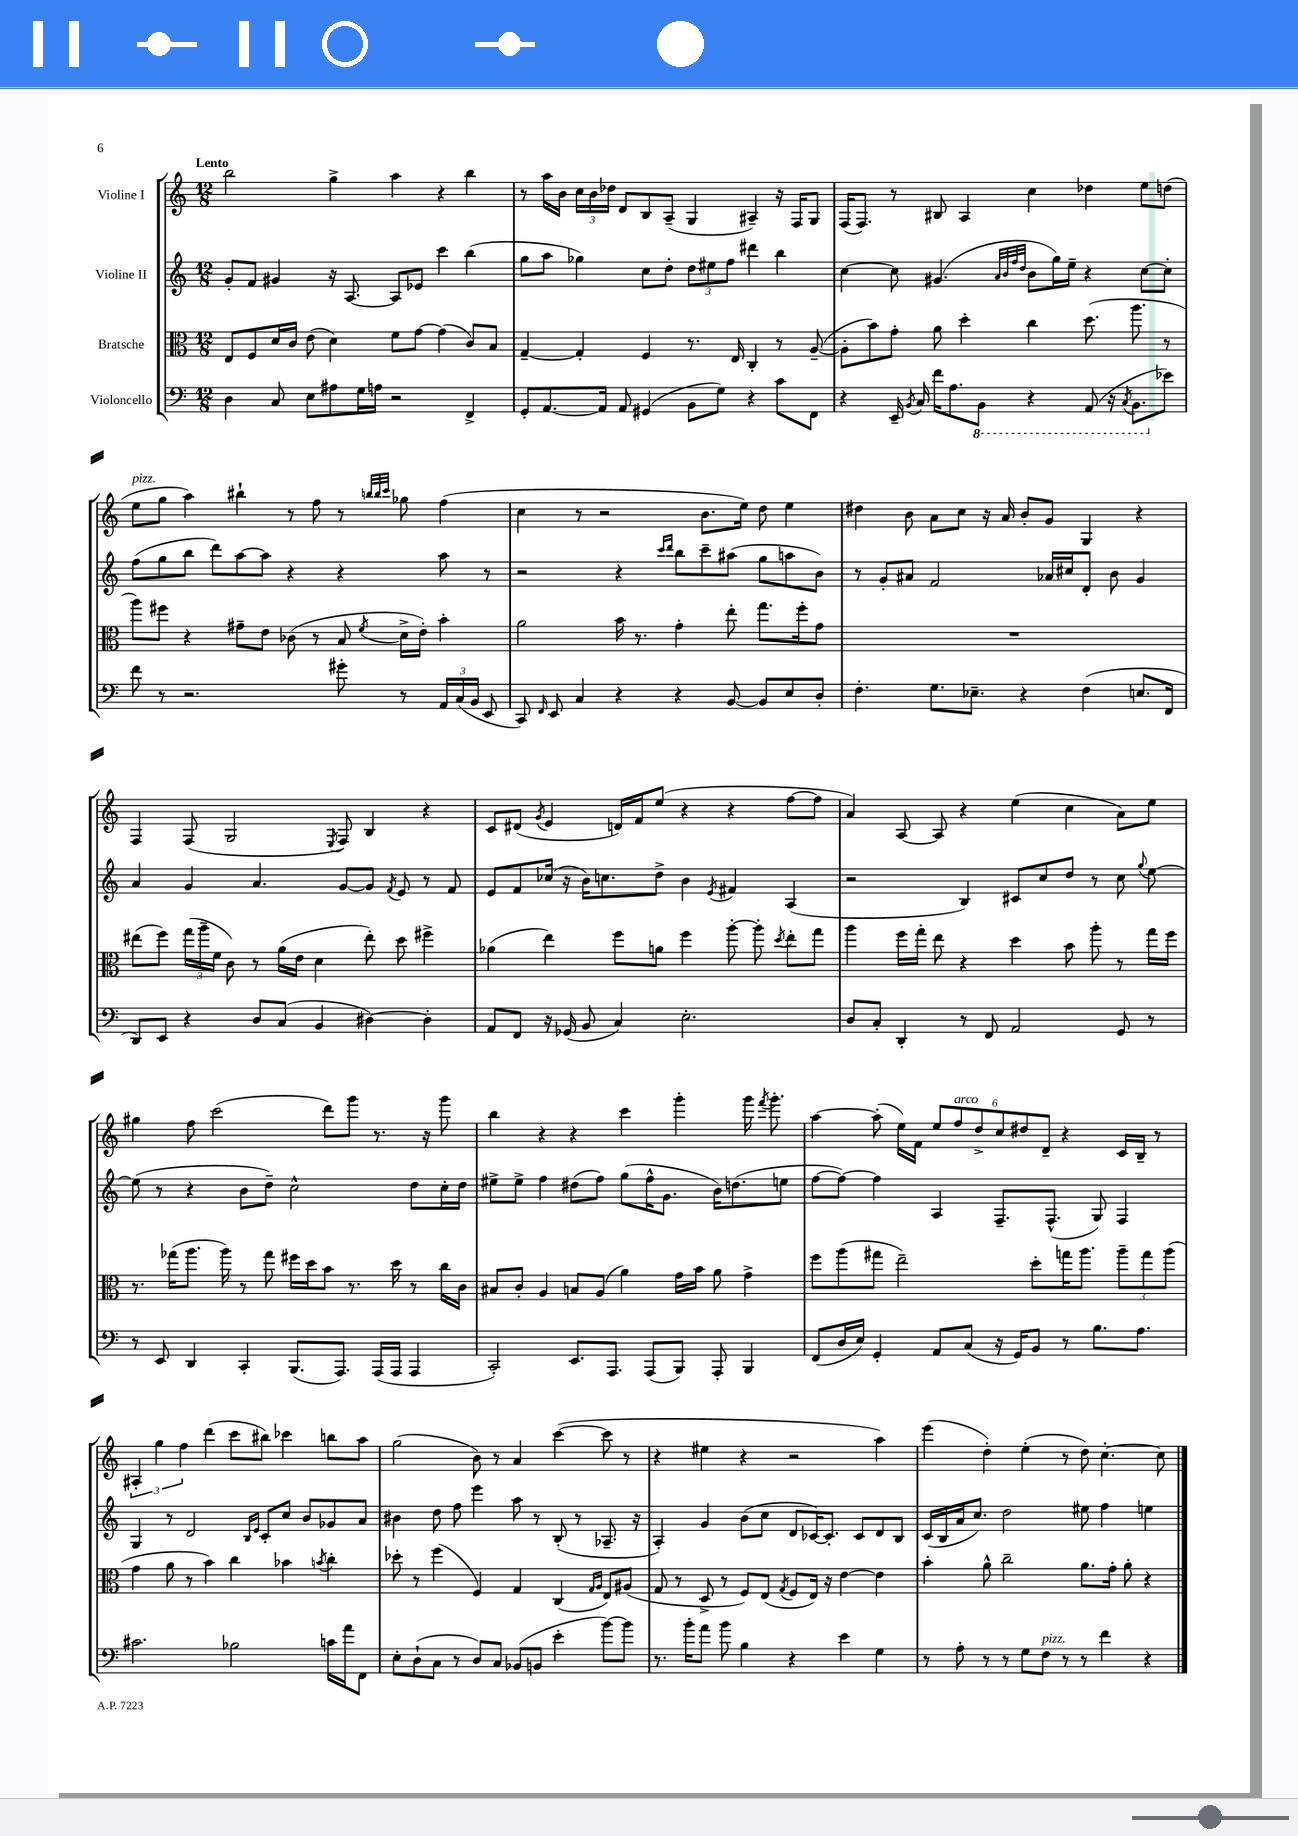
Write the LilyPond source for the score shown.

<<
\new StaffGroup <<
\new Staff = "s0" \with { instrumentName = "Violine I" } {
    \clef treble \key c \major \numericTimeSignature \time 12/8 \tempo "Lento"
    \autoBeamOff b''2 g''4-> a''4 r4 b''4 |
    r8 a''16[ b'16] \tuplet 3/2 { c''16[ b'16 des''16] } d'8[ b8 a8]--( g4 ais4--) r16 f16[ g8] |
    f16[( f8.]) r8 bis8 a4 c''4 des''4 e''8[ d''8]( |
    e''8[^\markup { \italic "pizz." } g''8] a''4) bis''4-! r8 f''8 r8 \grace { b''32[ b''32 c'''32] } ges''8 f''4( |
    c''4 r8 r2 b'8.[ e''16]) d''8 e''4 |
    dis''4 b'8 a'8[ c''8] r16 a'16 b'8[-. g'8] g4 r4 |
    f4 f8( g2 \acciaccatura { e8 } f8) b4 r4 |
    c'8[ dis'8]( \acciaccatura { g'8 } e'4 d'16[) f'16 e''8]( r4 r4 f''8[~ f''8] |
    a'4) a8~ a8 r4 e''4( c''4 a'8[) e''8] |
    gis''4 f''8 c'''2( d'''8[) g'''8] r8. r16 g'''8 |
    b''4 r4 r4 c'''4 g'''4-. g'''16 \acciaccatura { f'''8 } g'''8.-. |
    a''4~ a''8-.( e''16[) f'16] \tuplet 6/4 { e''8[ f''8^\markup { \italic "arco" } d''8-> c''8 dis''8 d'8]-- } r4 c'16[ b16]-- r8 |
    \tuplet 3/2 { ais4-. g''4 f''4 } d'''4( c'''8[ bis''8]) ces'''4 b''8[ a''8] |
    g''2( b'8) r8 a'4 c'''4~( c'''8 r8 |
    r4 eis''4 r4 r2 a''4) |
    e'''4( d''4-.) e''4-.( r8 d''8) c''4.~-. c''8 \bar "|." |
}
\new Staff = "s1" \with { instrumentName = "Violine II" } {
    \clef treble \key c \major \numericTimeSignature \time 12/8
    \autoBeamOff g'8[-. f'8] gis'4 r16 a8.~ a8[ ees'8] c'''4 b''4( |
    g''8[ a''8] ges''4) c''8[ d''8]-. \tuplet 3/2 { d''8[ eis''8 f''8] } dis'''4 b''4 |
    c''4~ c''8 gis'4.( \grace { a'32[ b'32 f''32 d''32] } b'8[ g''16) e''16]-- r4 c''8[~ c''8]-. |
    f''8[( g''8 b''8] d'''8[) a''8~ a''8] r4 r4 a''8 r8 |
    r2 r4 \grace { c'''16[ d'''16] } b''8[ c'''8-- ais''8]( g''8[ a''8 b'8]) |
    r8 g'8[-. ais'8] f'2 aes'16[ cis''16 d'8]-. b'8 g'4 |
    a'4 g'4 a'4. g'8[~ g'8] \acciaccatura { f'8 } e'8 r8 f'8 |
    e'8[ f'8 ces''16]( r16 b'16[) c''8. d''8]-> b'4 \acciaccatura { e'8 } fis'4 a4( |
    r2 b4) cis'8[ c''8 d''8] r8 c''8 \appoggiatura { g''8 } e''8~ |
    e''8( r8 r4 b'8[ d''8]--) c''2-^ d''8[ c''16-. d''16] |
    eis''8[-> eis''8]-> f''4 dis''8[( f''8]) g''8[( f''16-^ g'8.] b'16[) d''8.( e''8] |
    f''8[~ f''8]~) f''4 a4 f8.[-- f8.]-^( g8) f4 |
    g4 r8 d'2 \grace { b16[ e'16] } c'8[-. c''8] b'8[ ges'8 a'8] |
    bis'4 d''8 f''8 e'''4 a''8 r8 b8-.( r8 aes8.-- r16 |
    a4-.) g'4 b'8[( c''8] d'8[ ces'16~) ces'8.]-. ces'8[ d'8 b8] |
    c'16[( b16 a'16 c''8.]) d''2 eis''8 f''4 e''4 \bar "|." |
}
\new Staff = "s2" \with { instrumentName = "Bratsche" } {
    \clef alto \key c \major \numericTimeSignature \time 12/8
    \autoBeamOff e8[ f8 d'16 c'16] e'8( d'4) f'8[ g'8]~ g'4( c'8[) b8] |
    g4~-- g4-. f4 r8. e16 c4-. r8 a8~--( |
    a8[-. b'8) g'8]-. a'8 d''4-. c''4 d''8.( a''8. r8 |
    a''8[) fis''8] r4 gis'8[-- e'8] ces'8( r8 b8 \acciaccatura { f'8 } d'16[-> e'16]-.) b'4-. |
    a'2 b'16 r8. g'4-. e''8-. g''8.[ f''16-. g'8] |
    R1. |
    eis''8[( f''8]) \tuplet 3/2 { g''16[( a''16-- f'16] } c'8) r8 a'16[( e'16] d'4 eis''8-.) d''8 fis''4-> |
    aes'4( e''4) f''8[ a'8] f''4 a''8~-. a''8-. \acciaccatura { d''8 } e''8[-. g''8] |
    a''4 f''16[ g''16]-. e''8 r4 d''4 b'8 a''8-. r8 g''16[ f''16] |
    r8. ges''16[( a''8.] a''16) r8 ges''8 fis''16[ d''16 b'8] r8. d''16 r8 c''16[ c'16] |
    bis8[ c'8]-. a4 b8[ a8]( a'4) g'16[ b'16] a'8 g'4-> |
    f''8[ a''8( gis''8] e''2--) d''8[-. g''16 a''8.] \tuplet 3/2 { a''8[-- g''8 a''8]( } |
    g'4 a'8 r8 b'4) c''4 bes'4 \acciaccatura { b'8 } c''4-. |
    des''8-. r8 f''4( f4) g4 c4( \grace { g16[ a16] } e8[) ais8]( |
    g8 r8 d8-> r8 f8[) e8]( \acciaccatura { g8 } f8[ e16]) r16 e'4~ e'4 |
    b'4-. a'8-^ c''2-- a'8.[ g'16]-. a'8-. r4 \bar "|." |
}
\new Staff = "s3" \with { instrumentName = "Violoncello" } {
    \clef bass \key c \major \numericTimeSignature \time 12/8
    \autoBeamOff d4 c8 e8[ ais8 g16 a16] r2 f,4-> |
    g,8[-. a,8.~ a,16] a,8 gis,4( b,8[ g8]) r4 c'8[ f,8] |
    r4 e,16-- \acciaccatura { b,8 } c16 f'16[ a8. \ottava #-1 b,,8] r4 a,,8( r16 \acciaccatura { c,8 } b,,8.[ \ottava #0 ees'8]) |
    f'8 r8 r2. gis'8-. r8 \tuplet 3/2 { a,16[ c16( b,16] } e,8 |
    c,8) \grace { f,16 } e,8 c4 r4 r4 b,8~ b,8[ e8 d8]-. |
    f4.-. g8.[ ees8.]-- r4 f4( e8.[ f,16] |
    d,8[) e,8] r4 d8[ c8]( b,4 dis4~) dis4-. |
    a,8[ f,8] r16 ges,16( b,8 c4) e2.-. |
    d8[ c8]-. d,4-. r8 f,8 a,2 g,8 r8 |
    r8 e,8 d,4 c,4-. b,,8.[( a,,8.]) a,,16[( a,,16] a,,4 |
    c,2-.) e,8.[ a,,8.] a,,8[( b,,8]) a,,8-. b,,4 |
    f,8[( d16 e16]) g,4-. a,8[ c8]( r16 g,16[) b,8] r8 b8.[ a8.] |
    cis'2. bes2 c'16[ a'16 f,8] |
    e8[-. d8-!( c8] r8 d8[) c8] bes,8[( b,8] e'4-. b'8[~) b'8] |
    r8. b'16[-. a'8] b'8 b4 r4 e'4 g4 |
    r8 a8-. r8 r8 g8[ f8]^\markup { \italic "pizz." } r8 r8 f'4 r4 \bar "|." |
}
>>
>>
\layout { \context { \Score \remove "Bar_number_engraver" } }
